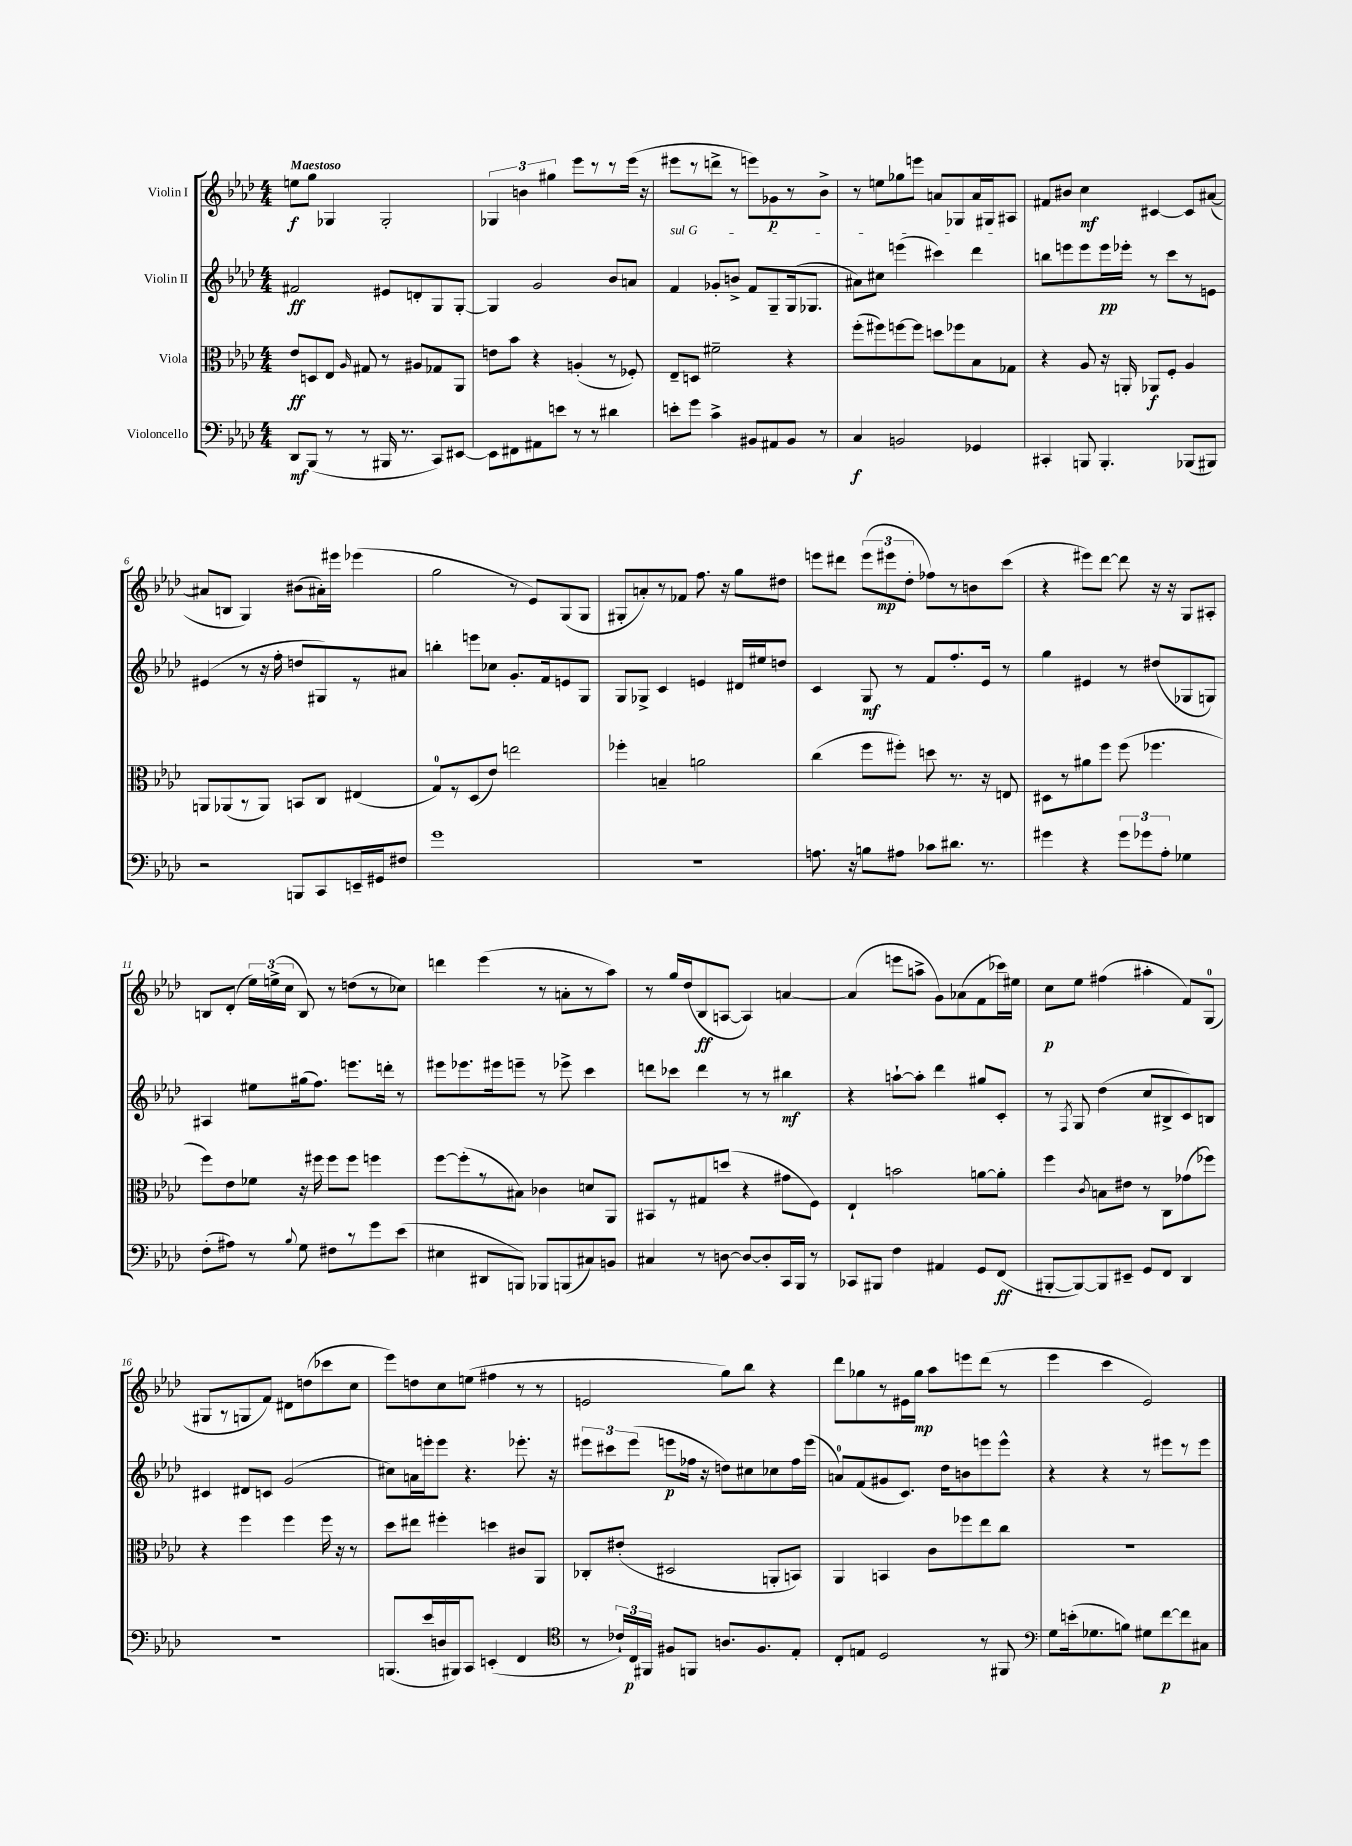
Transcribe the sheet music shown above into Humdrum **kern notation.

**kern	**kern	**kern	**kern
*staff4	*staff3	*staff2	*staff1
*clefF4	*clefC3	*clefG2	*clefG2
*k[b-e-a-d-]	*k[b-e-a-d-]	*k[b-e-a-d-]	*k[b-e-a-d-]
*M4/4	*M4/4	*M4/4	*M4/4
8DD-/L	8e-/L	2f#/	8ee\L
(8BBB-/J	8D/	.	8gg\J
8r	8E-/J	.	4G-/
.	16qqA-/	.	.
8r	8G#/	.	.
16BBB#/	8r	8e#/L	2G-'/
8.r	.	.	.
.	8A#/L	8d'/	.
8CC/L)	8G-/	8G/	.
[8EE#/J	8AA-/J	[8G'/J	.
=	=	=	=
8EE#\]L	8e\L	4G/]	6G-/
8FF#\	8b-\J	.	.
.	.	.	6b\
8AA#\	4r	2g/	.
.	.	.	6gg#\
8e\J	.	.	.
8r	(4A'/	.	8eee-\L
8r	.	.	8r
4d#\	8r	8b-/L	8r
.	8F-'/)	8a/J	(16eee-\Jk
.	.	.	16r
=	=	=	=
8e'\L	8E-~/L	4f/	8eee#\L
8g\J	8D/J	.	8r
4c^\	2f#~\	8g-'/L	8ddd^\J
.	.	8b^/J	8r
8BB#/L	.	8f/L	8eee\L)
8AA#/	.	8G~/	8g-\
8BB#/J	4r	(16G/k	8r
.	.	8.G-/J	.
8r	.	.	8b-^\J
=	=	=	=
4C/	(8ff'\L	8a#\L)	8r
.	8ff#\)	8cc#\J	8ee\L
2BB/	[8ff\	(4eee\	8gg-\
.	8ff\]J	.	8eee\J
.	8dd\L	4ccc#\)	8a/L
.	8ff-\	.	8G-/
4GG-/	8B-\	4ddd-\	16a/L
.	.	.	16G#/J
.	8G-\J	.	8A#/J
=	=	=	=
4CC#'/	4r	8bb\L	8f#/L
.	.	8eee\	8b#/J
8BBB/	8A-/	8eee\	4cc\
4.BBB'/	16r	16eee\L	.
.	16AA'/	16eee-'\JJ	.
.	8AA-/L	8r	[4c#/
.	8F'/J	8ccc\L	.
(8BBB-/L	4A-/	8r	8c#/]L
8BBB#/J)	.	8e\J	([8a#/J
=	=	=	=
2r	8AA/L	(4e#/	8a#/]L
.	(8AA-/	.	8B/J
.	8r	8r	4G/)
.	8AA-/J)	16r	.
.	.	16ff'\	.
8BBB/L	8BB/L	8dd/L	(8b#\L
8CC/	8C/J	8G#/)	16a#'\L)
.	.	.	16eee#\JJ
16EE~/L	(4E#/	8r	(4eee-\
16GG#/J	.	.	.
8F#/J	.	8a#/J	.
=	=	=	=
1g	8G/L)	4bb'\	2gg\
.	8r	.	.
.	(8D-/	8eee\L	.
.	8e-/J)	8cc-\J	.
.	2ee\	8.g'/L	8r
.	.	.	8e-/L)
.	.	16f/k	.
.	.	8e/	(8G/
.	.	8G/J	8G/J
=	=	=	=
1r	4ff-'\	8G/L	8G#'/L
.	.	8G-^/J	8a'/)
.	4B~/	4c/	8r
.	.	.	8f-/J
.	2a\	4e/	8.ff\
.	.	.	16r
.	.	16d#/LL	8gg\L
.	.	16ee#/J	.
.	.	8dd/J	8dd#\J
=	=	=	=
8.A\	(4cc\	4c/	8eee\L
.	.	.	8ddd#\J
16r	.	.	.
8B\L	8ff\L	8G/	(12eee\L
.	.	.	12eee#\
8A#\J	8ff#'\J)	8r	.
.	.	.	12dd-'\J
8c-\L	8dd\	8f/L	8ff-\L)
8.d#\J	8.r	8.ff'/	8r
.	.	.	8b\
8.r	16r	16e-/Jk	.
.	8E/	8r	(8ccc\J
=	=	=	=
4g#\	8D#\L	4gg\	4r
.	8r	.	.
4r	8a#\	4e#/	8eee#\L)
.	8ff\J	.	[8ddd-\J
12g#\L	(8ff\	8r	8ddd-\]
12g-\	.	.	.
.	4.ff-\	(8dd#/L	16r
12A-'\J	.	.	.
.	.	.	16r
4G-\	.	8G-/	8G/L
.	.	8G/J)	8A#'/J
=	=	=	=
(8F'\L	8ff\L)	4A#/	8B/L
8A#\J)	8e-\	.	(8d-'/J
8r	8f-\J	8ee#\L	24ee-\LL)
.	.	.	(24ee^\
.	.	.	24cc\JJ
8qqB-/	.	.	.
8G\	16r	(16gg#\k	8B/)
.	16ff#\	8.ff\J)	.
8F#\L	8ff#\L	.	8r
8r	8ff#\J	8.eee\L	(8dd\L
8g\	4ff\	.	8r
.	.	16ddd'\Jk	.
(8e-\J	.	8r	8cc-\J)
=	=	=	=
4E#\	[8ff\L	8eee#\L	4ddd\
.	(8ff'\]	8.eee-\	.
8DD#/L	8r	.	(4eee-\
.	.	16eee#\k	.
8BBB/J)	8B#\J)	8eee~\J	.
8BBB-/L	4c-\	8r	8r
(8BBB/	.	8eee-^\	8a'\L
8C#/)	8d/L	4ccc\	8r
8BB/J	8AA-/J	.	8aa-\J)
=	=	=	=
4C#/	8BB#/L	8ddd\L	8r
.	8r	8ccc-\J	16gg/LL
.	.	.	(16dd-/J
8r	8G#/	4ddd\	8B-/
[8D\	(8dd/J	.	[8A/J
8D/_L	4r	8r	4A/])
8D'/]	.	8r	.
16CC/L	8g#\L	4bb#\	[4a/
16BBB-/JJ	.	.	.
8r	8F\J)	.	.
=	=	=	=
8CC-/L	4E-`/	4r	(4a/]
8BBB#/J	.	.	.
4F\	2b\	[8aa`\L	8eee\L
.	.	8aa'\]J	8aa^\J
4AA#/	.	4ddd-\	8g\L)
.	.	.	(8a-\
8GG/L	[8a\L	8gg#/L	8f\
(8FF/J	8a'\]J	8c'/J	16ccc-\L)
.	.	.	16ee#\JJ
=	=	=	=
[8BBB#'/L	4ff\	8r	8cc\L
.	.	8qF/	.
8BBB#/_)	.	8G/	8ee-\J
.	8qc/	.	.
8BBB#/]	8B\L	(4dd-\	(4ff#\
8EE#~/J	8e#\J	.	.
8GG/L	8r	8cc/L	4aa#'\
8FF/J	8C\L	8B#^/	.
4DD-/	(8g-\	8c/)	8f/L)
.	8ff-\J)	8B/J	(8G/J
=	=	=	=
1r	4r	4c#/	8G#/L
.	.	.	8r
.	4ff\	8d#/L	8G/
.	.	8c/J	8f/J)
.	4ff\	(2g/	8d#\L
.	.	.	(8dd\
.	16ff\	.	8ccc-\
.	16r	.	.
.	8r	.	8cc\J
=	=	=	=
(8.BBB/L	8dd-\L	8cc#\L)	8eee-\L)
.	8ee#\J	16a\L	8dd\
16e-/L	.	16eee'\J	.
16D/	4ff#'\	8eee\J	8cc\
16BBB#/J)	.	.	.
8CC/J	.	4.r	(8ee\J
(4EE'/	4dd\	.	4ff#\
4FF/	8c#/L	8.eee-'\	8r
.	8AA-/J	.	8r
.	.	16r	.
=	=	=	=
*clefC4	*	*	*
8r	8C-'/L	12eee#\L	2e/
.	.	12ccc#\	.
24c-`/LL)	(8e#'/J	.	.
24C/	.	(12eee#\J	.
24FF#/JJ	.	.	.
8F#/L	2D#/	8eee\L	.
8FF/J	.	16ff-\Jk	.
.	.	16r	.
8.A/L	.	8dd\L)	8gg\L)
.	.	8cc#\	8bb-\J
8.F#/	.	.	.
.	8AA'/L	8cc-\	4r
8E-'/J	8BB/J)	16ff-\L	.
.	.	(16eee\JJ	.
=	=	=	=
8C'/L	4AA-/	8a/L)	8ddd-\L
8E/J	.	(8f/	8gg-\
2D-/	4BB/	8g#/	8r
.	.	8.c/J)	16e#\L
.	.	.	16gg-\JJ
.	8c\L	.	8aa-\L
.	.	16dd-\LK	.
.	8ff-\	8b\	8eee\
8r	8ee-\	8eee\	(8ddd-\J
8FF#/	8cc\J	8eee^^\J	8r
=	=	=	=
*clefF4	*	*	*
8G\L	1r	4r	4eee-\
(16e'\k	.	.	.
8.G-\	.	.	.
.	.	4r	4ccc\
8B\J)	.	.	.
8G#\L	.	8r	2e-/)
[8f\	.	8eee#\L	.
8f\]	.	8r	.
8C#\J	.	8eee#\J	.
==	==	==	==
*-	*-	*-	*-
